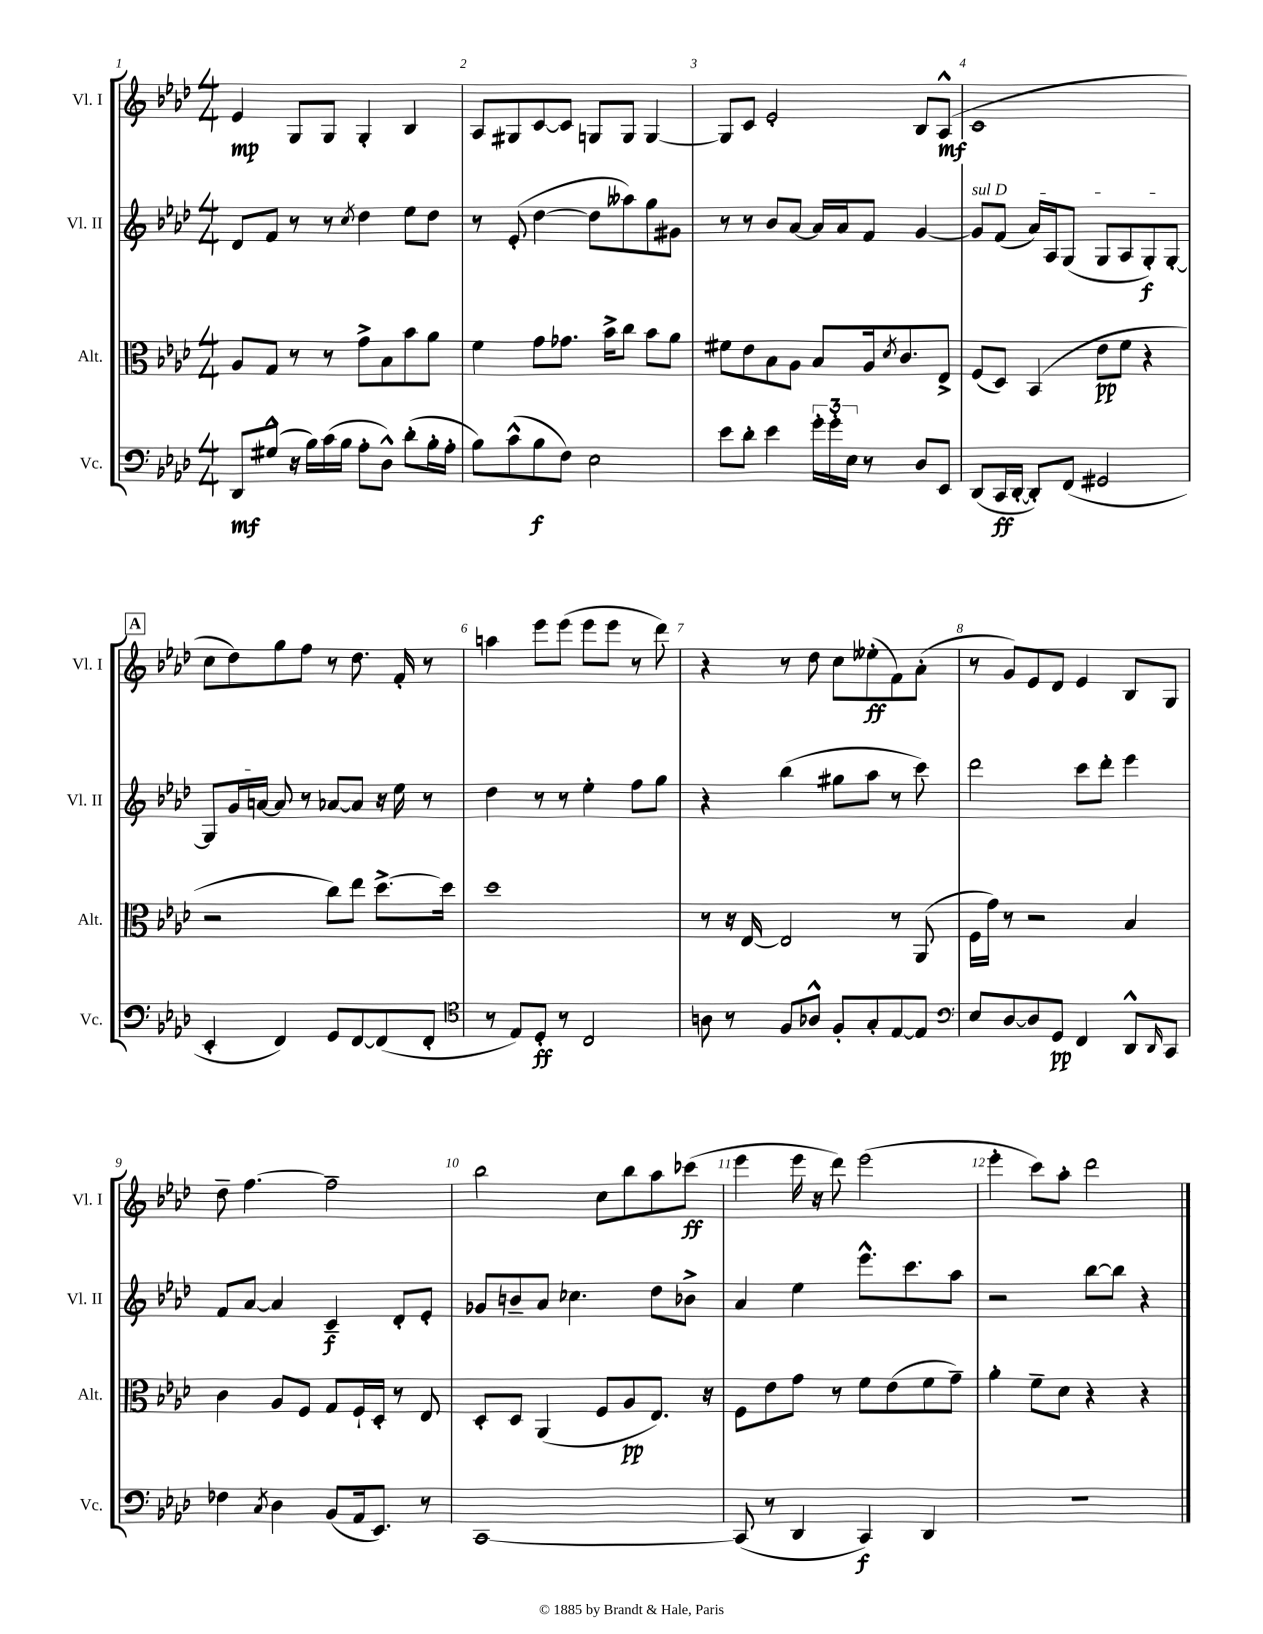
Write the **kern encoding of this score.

**kern	**kern	**kern	**kern
*staff4	*staff3	*staff2	*staff1
*clefF4	*clefC3	*clefG2	*clefG2
*k[b-e-a-d-]	*k[b-e-a-d-]	*k[b-e-a-d-]	*k[b-e-a-d-]
*M4/4	*M4/4	*M4/4	*M4/4
8DD-	8A-	8d-	4e-
(8G#^^	8G	8f	.
16r	8r	8r	8G
16B-)	.	.	.
(16c	8r	8r	8G
16B-	.	.	.
.	.	8qcc	.
8A-'	8g^	4dd-	4G'
8D-^^)	8B-	.	.
(8d-'	8b-	8ee-	4B-
16B-'	8a-	8dd-	.
16A-'	.	.	.
=	=	=	=
8B-)	4f	8r	8A-
(8c^^	.	(8e-'	8G#
8B-	8g	[4dd-	[8c
8F)	8.g-	.	8c]
2E-	.	8dd-]	8G
.	16b-^	.	.
.	8cc	8aa--)	8G
.	8b-	8gg	[4G
.	8a-	8g#	.
=	=	=	=
8e-	8f#	8r	8G]
8d-'	8e-	8r	8c
4e-	8B-	8b-	2e-'
.	8A-	[8a-	.
24g'	8B-	16a-]	.
24g'	.	.	.
.	.	16a-	.
24E-	.	.	.
8r	16A-	8f	.
.	8qd-	.	.
.	8.c	.	.
8D-	.	[4g	8B-
8EE-	8E-^	.	(8A-^^
=	=	=	=
(8DD-	(8F	8g]	1c
16CC	8D-)	(8f	.
[16DD-'	.	.	.
8DD-'])	(4BB-	16a-)	.
.	.	16A-	.
(8FF	.	(8G	.
2GG#	8e-	8G	.
.	8f	8A-	.
.	4r	8G')	.
.	.	[8G'	.
=	=	=	=
4EE-'	2r	8G]	8cc
.	.	16g	8dd-)
.	.	[16a	.
4FF)	.	8a]	8gg
.	.	8r	8ff
8GG	8cc)	[8a-	8r
[8FF	8ee-	8a-]	8.dd-
(8FF]	[8.dd-^	16r	.
.	.	16ee-	16f'
8FF'	.	8r	8r
.	16dd-]	.	.
=	=	=	=
*clefC4	*	*	*
8r	1dd-	4dd-	4aa
8E-)	.	.	.
8D-'	.	8r	8eee-
8r	.	8r	(8eee-
2C	.	4ee-'	8eee-
.	.	.	8eee-
.	.	8ff	8r
.	.	8gg	8ddd-)
=	=	=	=
8A	8r	4r	4r
8r	16r	.	.
.	[16E-	.	.
8F	2E-]	(4bb-	8r
8A-^^	.	.	8dd-
8F'	.	8gg#	8cc
8G'	.	8aa-	(8ee--'
[8E-	8r	8r	8f)
8E-]	(8AA-	8ccc)	(8a-'
=	=	=	=
*clefF4	*	*	*
8E-	16F	2ddd-	8r
.	16g)	.	.
[8D-	8r	.	8g)
8D-]	2r	.	8e-
8GG	.	.	8d-
4FF	.	8ccc	4e-
.	.	8ddd-'	.
8DD-^^	4B-	4eee-	8B-
16qqDD-	.	.	.
8CC	.	.	8G
=	=	=	=
4F-	4c	8f	8dd-~
.	.	[8a-	[4.ff
8qC	.	.	.
4D-	8A-	4a-]	.
.	8F	.	.
(8BB-	8G	4c~	2ff~]
16AA-	16F`	.	.
8.EE-)	16D-'	.	.
.	8r	8d-'	.
8r	8E-	8e-'	.
=	=	=	=
[1CC	8D-'	8g-	2bb-
.	8D-	8b~	.
.	(4AA-	8a-	.
.	.	4.cc-	.
.	8F	.	8cc
.	8A-	.	8bb-
.	8.E-)	8dd-	8aa-
.	.	8b-^	(8ccc-
.	16r	.	.
=	=	=	=
(8CC]	8F	4a-	4eee-
8r	8e-	.	.
4DD-	8g	4ee-	16eee-
.	.	.	16r
.	8r	.	8ddd-)
4CC)	8f	8.eee-^^	(2eee-
.	(8e-	.	.
.	.	8.ccc	.
4DD-	8f	.	.
.	8g~)	8aa-	.
=	=	=	=
1r	4a-'	2r	4eee-'
.	8f~	.	8ccc)
.	8d-	.	8aa-'
.	4r	[8bb-	2ddd-
.	.	8bb-]	.
.	4r	4r	.
==	==	==	==
*-	*-	*-	*-
